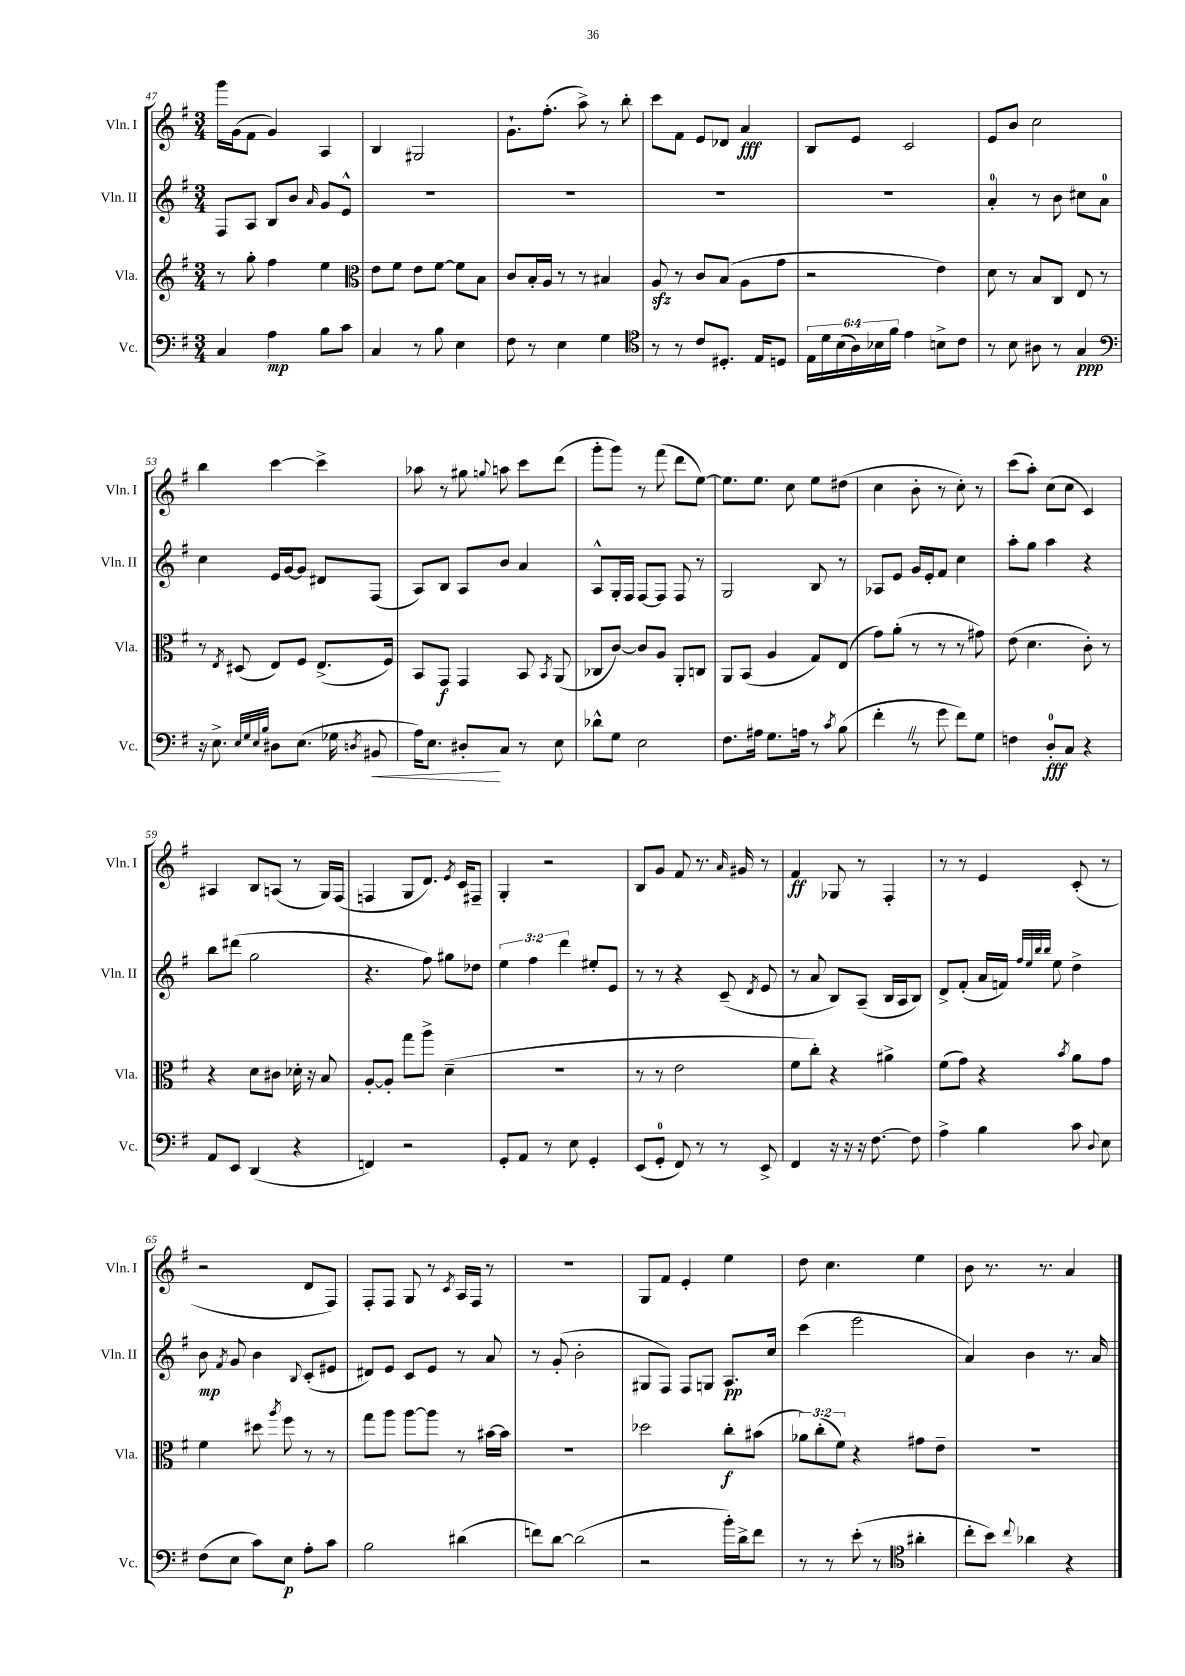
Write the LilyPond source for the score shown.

<<
\new StaffGroup <<
\new Staff = "s0" \with { instrumentName = "Vln. I" shortInstrumentName = "Vln. I" } {
    \clef treble \key g \major \numericTimeSignature \time 3/4
    \autoBeamOff g'''16[ g'16( fis'8] g'4) a4 |
    b4 gis2 |
    g'8.[-! fis''8.]-.( a''8->) r8 b''8-. |
    c'''8[ fis'8] e'8[ des'8] a'4\fff |
    b8[ e'8] c'2 |
    e'8[ b'8] c''2 |
    b''4 c'''4~ c'''4-> |
    aes''8 r8 gis''8 \appoggiatura { g''8 } a''8 c'''8[ d'''8]( |
    g'''8[-. g'''8]) r8 fis'''8( d'''8[ e''8]~) |
    e''8.[ e''8.] c''8 e''8[ dis''8]( |
    c''4 b'8-. r8 c''8-.) r8 |
    c'''8[( a''8]-.) c''8[( c''8] c'4) |
    ais4 b8[ a8]( r8 g16[) fis16]( |
    f4 g8[ d'8.]) \acciaccatura { e'8 } c'16[ fis8]-- |
    g4-. r2 |
    b8[ g'8] fis'8 r8. \grace { a'16 } gis'16 r8 |
    fis'4\ff ges8 r8 fis4-. |
    r8 r8 e'4 c'8-.( r8 |
    r2 d'8[ fis8]) |
    fis8[-. fis8] g8 r8 \acciaccatura { c'8 } a16[ fis16] r8 |
    R2. |
    g8[ fis'8] e'4-. e''4 |
    d''8 c''4. e''4 |
    b'8 r8. r8. a'4 \bar "|." |
}
\new Staff = "s1" \with { instrumentName = "Vln. II" shortInstrumentName = "Vln. II" } {
    \clef treble \key g \major \numericTimeSignature \time 3/4 \override Staff.TupletNumber.text = #tuplet-number::calc-fraction-text
    \autoBeamOff fis8[ a8] b8[ b'8] \grace { a'16 } g'8[ e'8]-^ |
    R2. |
    R2. |
    R2. |
    R2. |
    a'4-0-. r8 b'8 cis''8[ a'8]-0 |
    c''4 e'16[ g'16~ g'8] dis'8[ fis8]( |
    a8[) b8] a8[ b'8] a'4 |
    a8[-^ g16-. fis16] fis8[~ fis8] fis8 r8 |
    g2 b8 r8 |
    aes8[ e'8] g'16[ e'16-. fis'8] c''4 |
    a''8[-. g''8] a''4 r4 |
    b''8[ dis'''8]( g''2 |
    r4. fis''8) gis''8[ des''8] |
    \tuplet 3/2 { e''4 fis''4 d'''4 } eis''8[-. e'8] |
    r8 r8 r4 c'8--( \acciaccatura { d'8 } e'8 |
    r8 a'8 b8[) a8]--( b16[ a16 b8]) |
    d'8[-> fis'8]-.( a'16[ f'16]) \grace { fis''32[ e''32 b''32 b''32] } e''8 d''4-> |
    b'8\mp \acciaccatura { fis'8 } g'8 b'4 \appoggiatura { b8 } c'8[-.( eis'8] |
    dis'8[) e'8] c'8[ e'8] r8 a'8 |
    r8 g'8-.( b'2-. |
    gis8[ fis8]) fis8[ g8] a8.[\pp c''16] |
    c'''4( e'''2 |
    a'4) b'4 r8. a'16 \bar "|." |
}
\new Staff = "s2" \with { instrumentName = "Vla." shortInstrumentName = "Vla." } {
    \clef treble \key g \major \numericTimeSignature \time 3/4 \override Staff.TupletNumber.text = #tuplet-number::calc-fraction-text
    \autoBeamOff r8 g''8-. fis''4 e''4 |
    \clef alto e'8[ fis'8] e'8[ fis'8]~ fis'8[ b8] |
    c'8[ b16-. a16] r8 r8 bis4 |
    a8\sfz r8 c'8[ b8]( a8[ g'8] |
    r2 e'4) |
    d'8 r8 b8[ c8] e8 r8 |
    r8 \acciaccatura { e8 } dis8( e8[) fis8] e8.[->( fis16]) |
    b,8[ g,8]\f g,4 b,8 \acciaccatura { b,8 } a,8( |
    ces8[ c'8]~) c'8[ a8] a,8[-. c8] |
    a,8[ b,8]( a4 g8[) e8]( |
    g'8[) a'8]-.( r8 r8 r8 gis'8) |
    e'8( d'4. c'8-.) r8 |
    r4 d'8[ cis'8] des'16-. r16 b8 |
    a8[~-. a8]-. g''8[ a''8]-> d'4--( |
    R2. |
    r8 r8 e'2 |
    fis'8[ c''8]-.) r4 ais'4-> |
    fis'8[( g'8]) r4 \acciaccatura { b'8 } a'8[ g'8] |
    fis'4 dis''8 \acciaccatura { a''8 } fis''8 r8 r8 |
    g''8[ a''8] a''8[~ a''8] r8 bis'16[~ bis'16] |
    R2. |
    des''2 c''8[-.\f bis'8]( |
    \tuplet 3/2 { aes'8[) c''8-.( fis'8]) } r4 gis'8[ e'8]-- |
    R2. \bar "|." |
}
\new Staff = "s3" \with { instrumentName = "Vc." shortInstrumentName = "Vc." } {
    \clef bass \key g \major \numericTimeSignature \time 3/4 \override Staff.TupletNumber.text = #tuplet-number::calc-fraction-text
    \autoBeamOff c4 a4\mp b8[ c'8] |
    c4 r8 b8 e4 |
    fis8 r8 e4 g4 |
    \clef tenor r8 r8 c'8[ dis8.]-. e16[ d8] |
    \tuplet 6/4 { e16[ d'16 b16( a16) bes16 fis'16] } e'4 b8[-> c'8] |
    r8 b8 ais8 r8 g4\ppp |
    \clef bass r16 e8.-> \grace { e32[ g32 e32 b32] } dis8[ e8.]( ges16 \acciaccatura { d8 } bis,8\< |
    a16[) e8.] dis8[-.\! c8] r8 e8 |
    des'8[-^ g8] e2 |
    fis8.[ ais16] g8.[ a16] r8 \acciaccatura { c'8 } b8( |
    fis'4-. \once \override BreathingSign.text = \markup { \musicglyph "scripts.caesura.straight" } \breathe r8 g'8 fis'8[) g8] |
    f4 d8[-0-.\fff c8] r4 |
    a,8[ e,8] d,4( r4 |
    f,4) r2 |
    g,8[-. a,8] r8 e8 g,4-. |
    e,8[( g,8]-0-. fis,8) r8 r8 e,8-> |
    fis,4 r16 r16 r16 fis8.~ fis8 |
    a4-> b4 c'8 \appoggiatura { d8 } e8 |
    fis8[( e8] c'8[) e8]\p a8[-. c'8] |
    b2 dis'4( |
    f'8[) d'8]~ d'2( |
    r2 b'16[-.) d'16-> fis'8] |
    r8 r8 e'8-.( r8 \clef tenor ais'4-. |
    c''8[-. b'8]) \appoggiatura { c''8 } aes'4 r4 \bar "|." |
}
>>
>>
\layout { \context { \Score currentBarNumber = #47 } }
